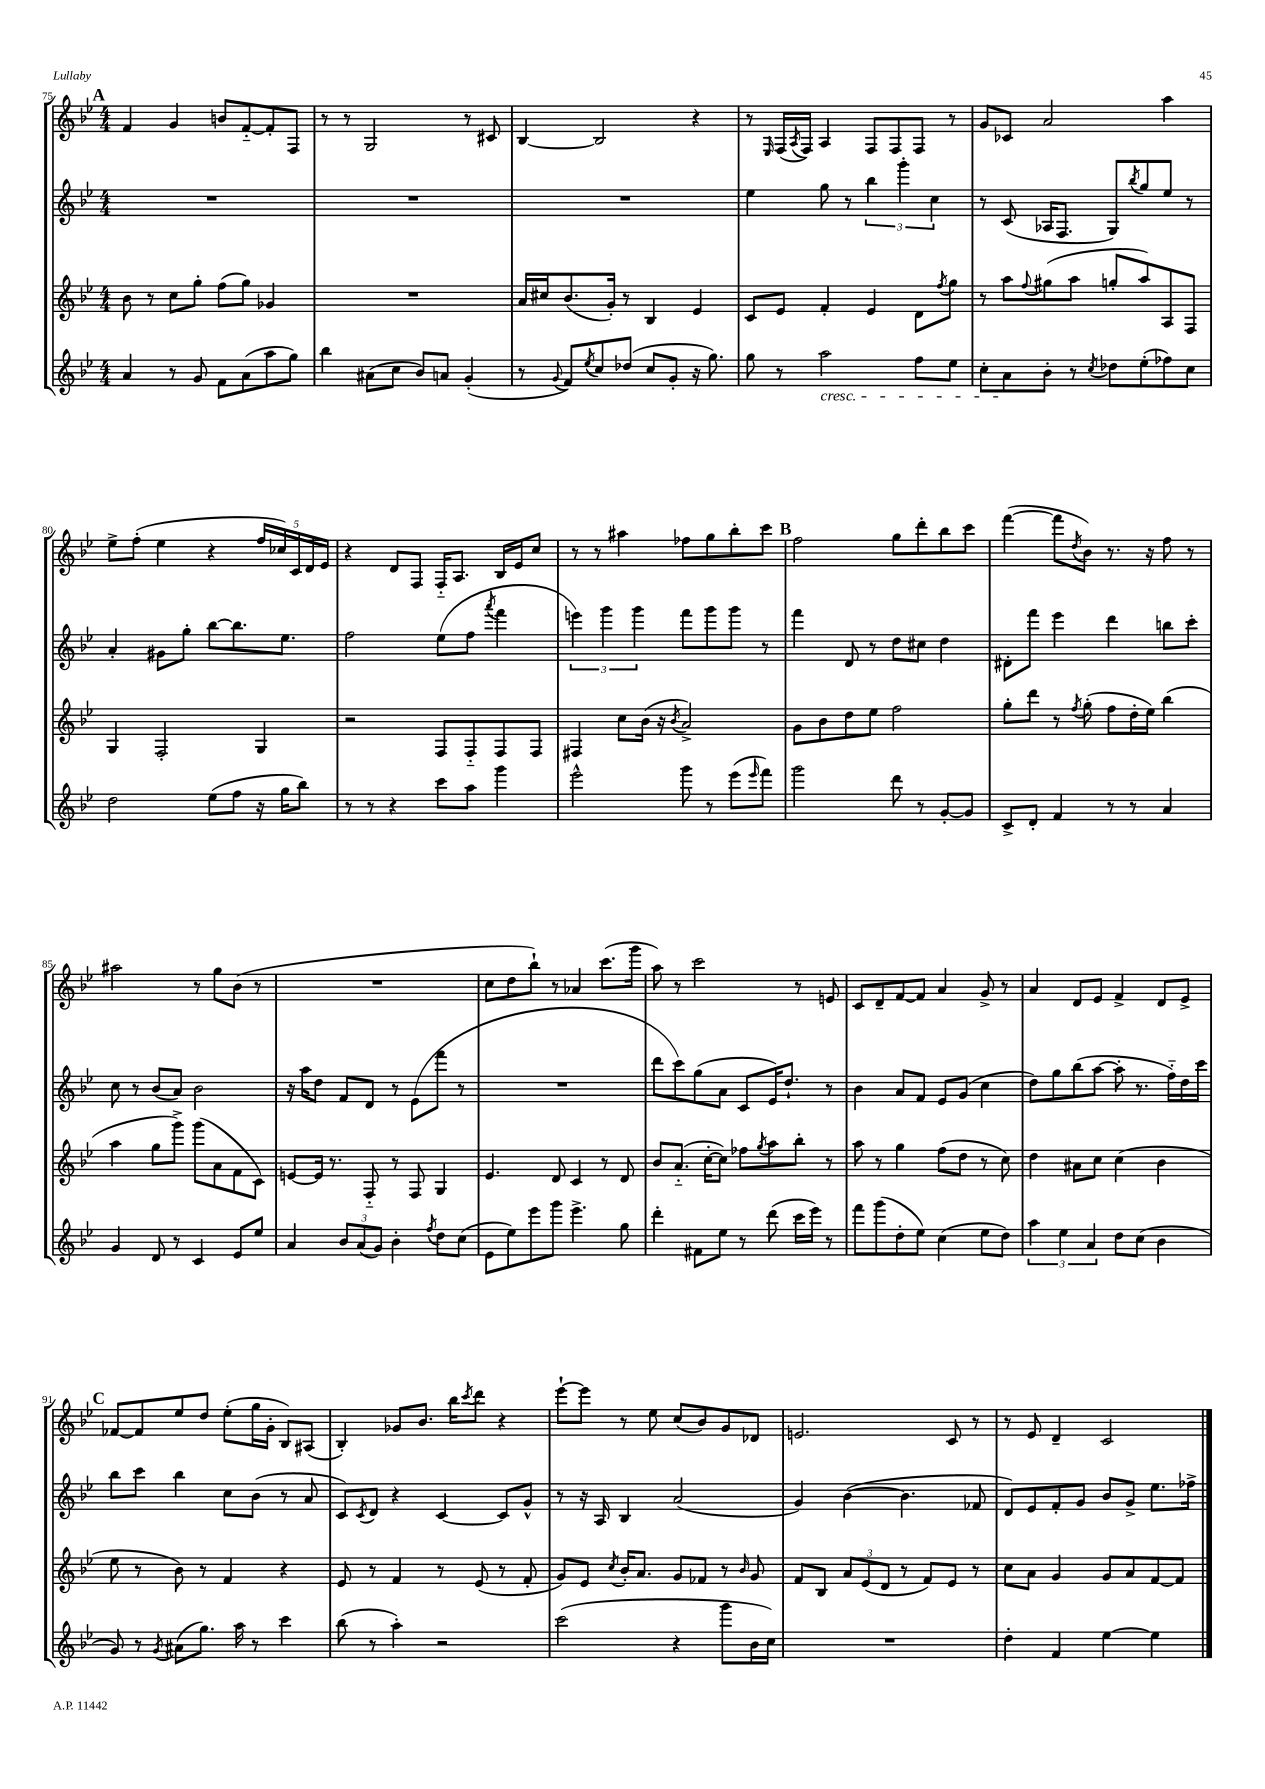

**kern	**kern	**kern	**kern
*staff4	*staff3	*staff2	*staff1
*clefG2	*clefG2	*clefG2	*clefG2
*k[b-e-]	*k[b-e-]	*k[b-e-]	*k[b-e-]
*M4/4	*M4/4	*M4/4	*M4/4
4a	8b-	1r	4f
.	8r	.	.
8r	8cc	.	4g
8g	8gg'	.	.
8f	(8ff	.	8b
(8a	8gg)	.	[8f'~
8aa	4g-	.	8f']
8gg)	.	.	8F
=	=	=	=
4bb-	1r	1r	8r
.	.	.	8r
(8a#	.	.	2G
8cc	.	.	.
8b-)	.	.	.
8a	.	.	.
(4g'	.	.	8r
.	.	.	8c#
=	=	=	=
8r	16a	1r	[4B-
.	16cc#	.	.
8qqg	.	.	.
8f)	(8.b-	.	.
8qee-	.	.	.
8cc	.	.	2B-]
.	16g')	.	.
(8dd-	8r	.	.
8cc	4B-	.	.
8g'	.	.	.
16r	4e-	.	4r
8.gg)	.	.	.
=	=	=	=
8gg	8c	4ee-	8r
.	.	.	16qqE-
8r	8e-	.	(16F
.	.	.	8qA
.	.	.	16F)
2aa	4f'	8gg	4A
.	.	8r	.
.	4e-	6bb-	8F
.	.	.	8F
.	.	6ggg'	.
8ff	8d	.	8F
.	.	6cc	.
.	8qff	.	.
8ee-	8gg	.	8r
=	=	=	=
8cc'	8r	8r	8g
8a	8aa	(8c	8c-
.	8qqff	.	.
8b-'	(8gg#	16A-	2a
.	.	8.F	.
8r	8aa	.	.
8qcc	.	.	.
8dd-	8gg'	8G)	.
.	.	8qbb-	.
(8ee-'	8aa)	8gg	.
8ff-)	8A	8ee-	4aa
8cc	8F	8r	.
=	=	=	=
2dd	4G	4a'	8ee-^
.	.	.	(8ff'
.	2F'	8g#	4ee-
.	.	8gg'	.
(8ee-	.	[8bb-	4r
8ff	.	8.bb-]	.
16r	4G	.	20ff
.	.	.	20cc-)
16gg	.	8.ee-	.
.	.	.	20c
8bb-)	.	.	.
.	.	.	20d
.	.	.	20e-
=	=	=	=
8r	2r	2ff	4r
8r	.	.	.
4r	.	.	8d
.	.	.	8F
8ccc	8F	(8ee-	16F'~
.	.	.	8.A
8aa	8F'~	8ff	.
.	.	8qaaa	.
4ggg	8F	4fff	16B-
.	.	.	16e-
.	8F	.	8cc
=	=	=	=
2eee-^^	4F#	6eee)	8r
.	.	.	8r
.	.	6ggg	.
.	8cc	.	4aa#
.	.	6ggg	.
.	(16b-	.	.
.	16r	.	.
.	8qb-	.	.
8ggg	2a^)	8fff	8ff-
8r	.	8ggg	8gg
(8eee-	.	8ggg	8bb-'
16qqeee-	.	.	.
8fff)	.	8r	8ccc
=	=	=	=
2ggg	8g	4fff	2ff
.	8b-	.	.
.	8dd	8d	.
.	8ee-	8r	.
8ddd	2ff	8dd	8gg
8r	.	8cc#	8ddd'
[8g'	.	4dd	8bb-
8g]	.	.	8ccc
=	=	=	=
8c^	8gg'	8d#'	([4fff
8d'	8ddd	8fff	.
4f	8r	4eee-	8fff]
.	8qff	.	8qdd
.	(8gg'	.	8b-)
8r	8ff	4ddd	8.r
8r	16dd'	.	.
.	16ee-)	.	16r
4a	(4bb-	8bb	8ff
.	.	8ccc'	8r
=	=	=	=
4g	4aa	8cc	2aa#
.	.	8r	.
8d	8gg	(8b-	.
8r	8ggg^)	8a)	.
4c	(8ggg	2b-	8r
.	8a	.	8gg
8e-	8f	.	(8b-
8ee-	8c)	.	8r
=	=	=	=
4a	[8e	16r	1r
.	.	16aa	.
.	16e]	8dd	.
.	8.r	.	.
12b-	.	8f	.
(12a	.	.	.
.	8F'~	8d	.
12g)	.	.	.
4b-'	8r	8r	.
.	8F	(8e-	.
8qff	.	.	.
8dd	4G	8fff	.
(8cc	.	8r	.
=	=	=	=
8e-	4.e-	1r	8cc
8ee-)	.	.	8dd
8eee-	.	.	8bb-`)
8ggg	8d	.	8r
4.eee-^	4c	.	4a-
.	8r	.	(8.ccc
8gg	8d	.	.
.	.	.	16ggg
=	=	=	=
4ddd'	8b-	8ddd	8aa)
.	(8.a'~	8ccc)	8r
8f#	.	(8gg	2ccc
.	[16cc'	.	.
8ee-	8cc])	8a	.
8r	8ff-	8c	.
.	8qgg	.	.
(8ddd	8aa	16e-)	.
.	.	8.dd`	.
16ccc	8bb-'	.	8r
16eee-)	.	.	.
8r	8r	8r	8e
=	=	=	=
8fff	8aa	4b-	8c
(8ggg	8r	.	8d~
8dd'	4gg	8a	[8f
8ee-)	.	8f	8f]
(4cc	(8ff	8e-	4a
.	8dd	(8g	.
8ee-	8r	4cc	8g^
8dd)	8cc)	.	8r
=	=	=	=
6aa	4dd	8dd)	4a
.	.	8gg	.
6ee-	.	.	.
.	8a#	(8bb-	8d
6a	.	.	.
.	8cc	[8aa	8e-
8dd	(4cc	8aa']	4f^
(8cc	.	8.r	.
4b-	4b-	.	8d
.	.	16ff'~)	.
.	.	16dd	8e-^
.	.	16ccc	.
=	=	=	=
8g)	8ee-	8bb-	[8f-
8r	8r	8ccc	8f-]
8qg	.	.	.
(8a#	8b-)	4bb-	8ee-
8.gg)	8r	.	8dd
.	4f	8cc	(8ee-'
16aa	.	.	.
8r	.	(8b-	16gg
.	.	.	16g'
4ccc	4r	8r	8B-)
.	.	8a	(8A#
=	=	=	=
(8bb-	8e-	8c)	4B-')
.	.	8qc	.
8r	8r	8d	.
4aa')	4f	4r	8g-
.	.	.	8.b-
2r	8r	[4c	.
.	.	.	16bb-
.	.	.	8qccc
.	(8e-	.	8ddd
.	8r	8c]	4r
.	8f'	8g^^	.
=	=	=	=
(2ccc	8g)	8r	[8eee-`
.	8e-	16r	8eee-]
.	.	16A	.
.	8qcc	.	.
.	16b-'	4B-	8r
.	8.a	.	.
.	.	.	8ee-
4r	8g	(2a	(8cc
.	8f-	.	8b-)
8ggg	8r	.	8g
.	16qqb-	.	.
16b-	8g	.	8d-
16cc)	.	.	.
=	=	=	=
1r	8f	4g)	2.e
.	8B-	.	.
.	12a	([4b-	.
.	(12e-	.	.
.	12d	.	.
.	8r	4.b-]	.
.	8f)	.	.
.	8e-	.	8c
.	8r	8f-	8r
=	=	=	=
4dd'	8cc	8d)	8r
.	8a	8e-	8e-
4f	4g	8f'	4d~
.	.	8g	.
[4ee-	8g	8b-	2c
.	8a	8g^	.
4ee-]	[8f	8.ee-	.
.	8f]	.	.
.	.	16ff-^	.
==	==	==	==
*-	*-	*-	*-
